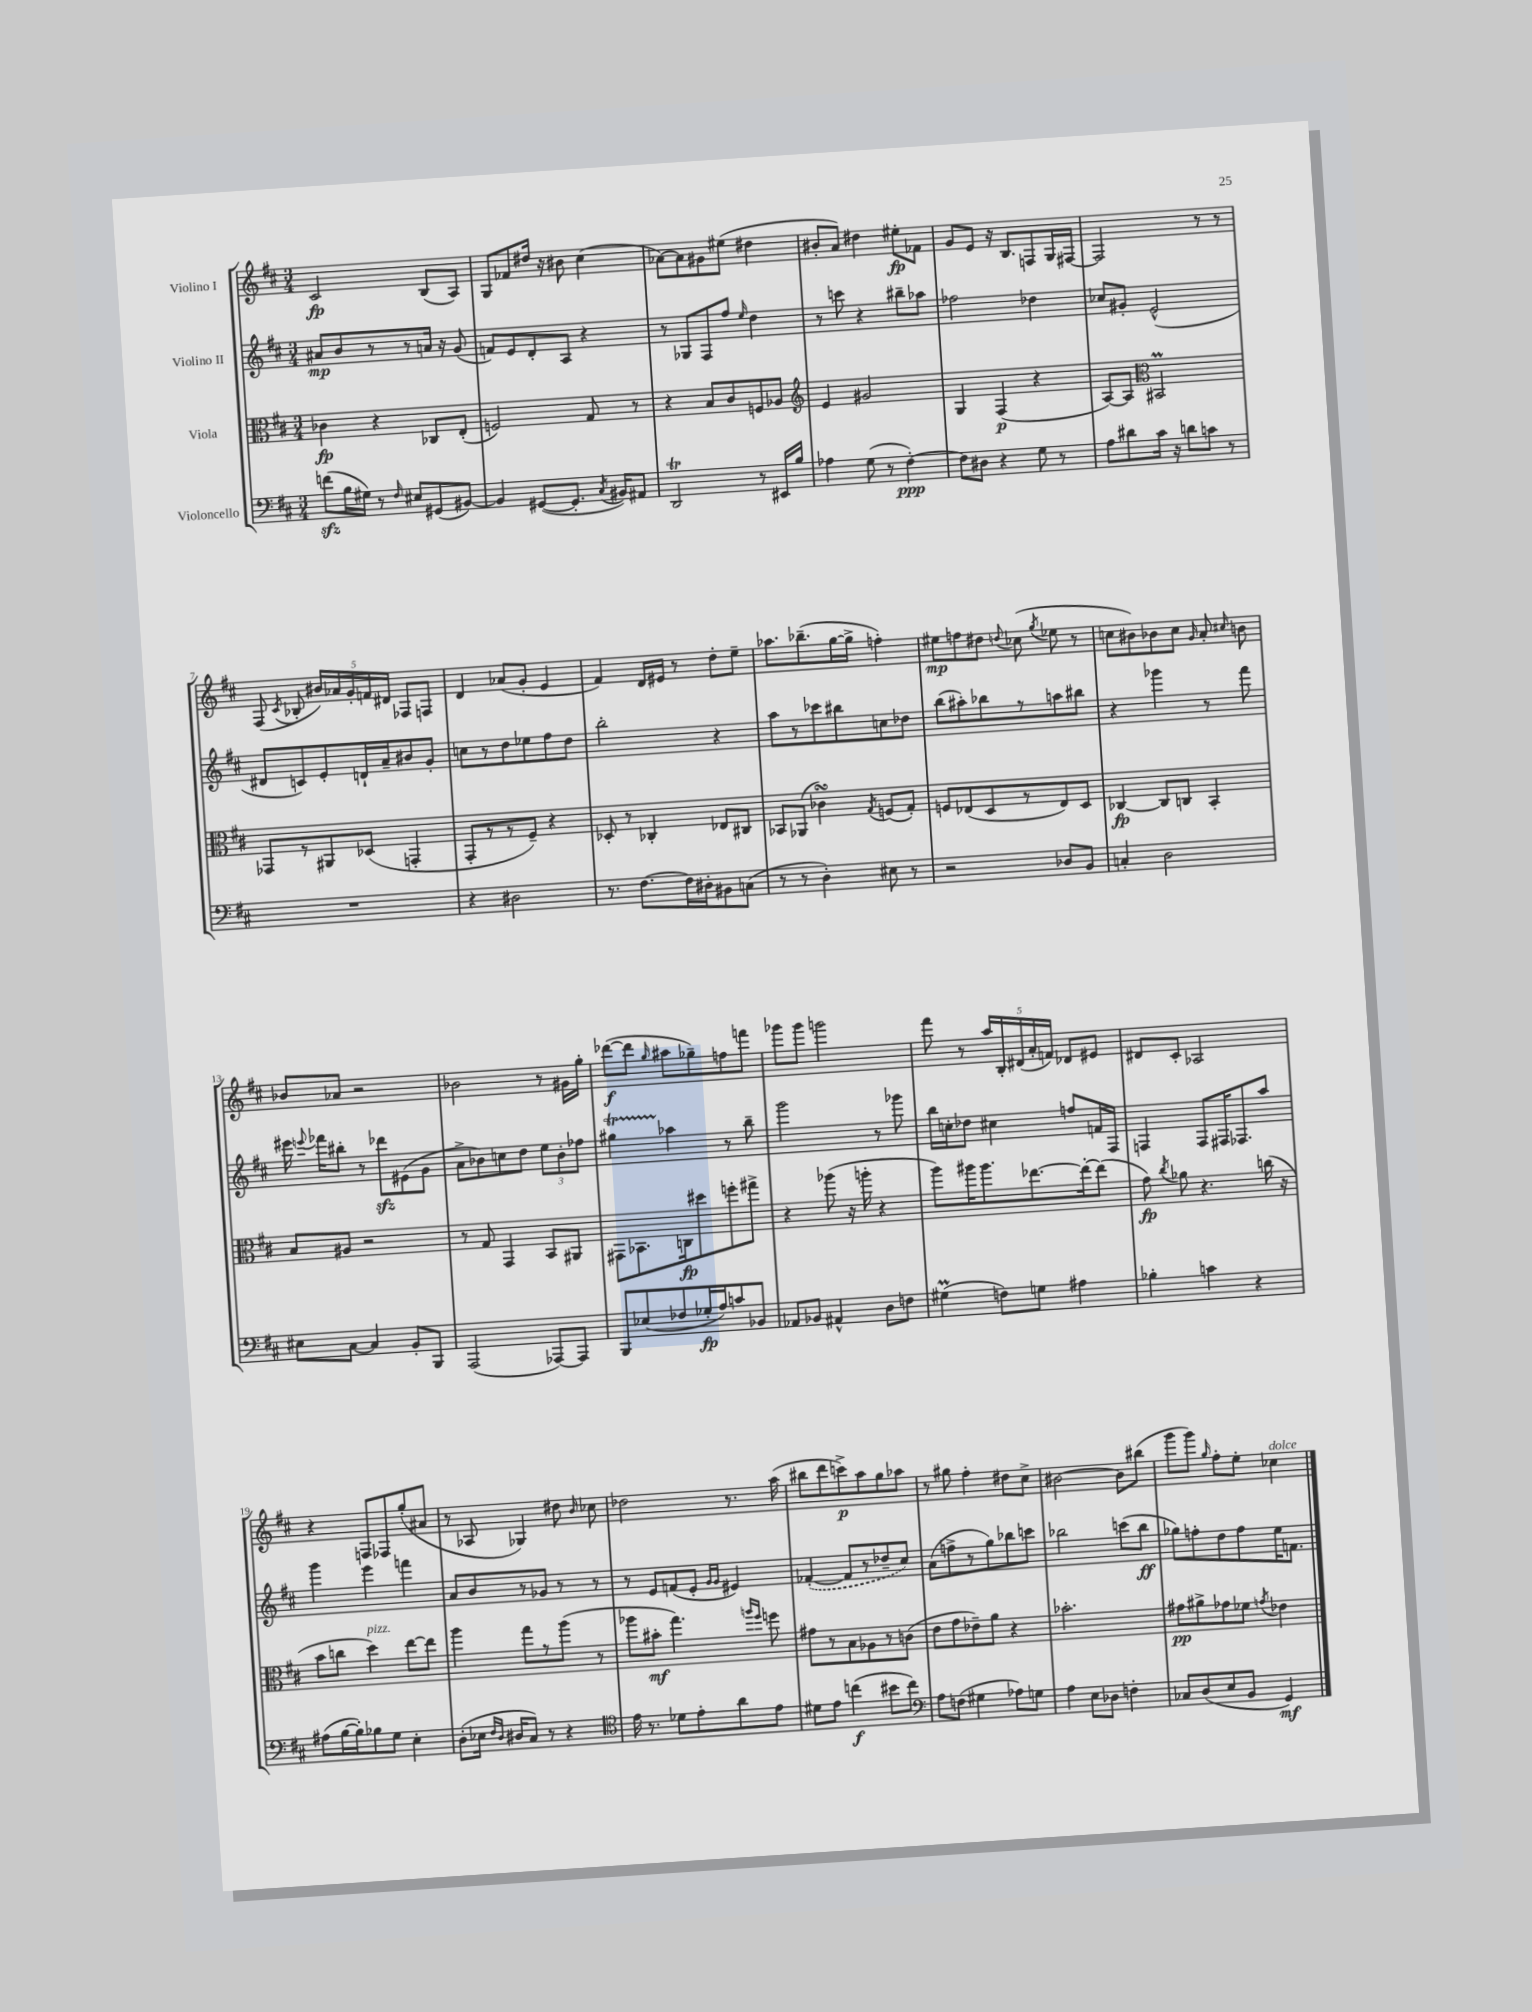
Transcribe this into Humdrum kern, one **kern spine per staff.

**kern	**kern	**kern	**kern
*staff4	*staff3	*staff2	*staff1
*clefF4	*clefC3	*clefG2	*clefG2
*k[f#c#]	*k[f#c#]	*k[f#c#]	*k[f#c#]
*M3/4	*M3/4	*M3/4	*M3/4
(8f	4c-	8a#	2c#
16B	.	8b	.
16G#)	.	.	.
8r	4r	8r	.
16qqF#	.	.	.
8E#	.	8r	.
(8GG#	8C-	16a	(8B
.	.	16r	.
[8BB#)	(8E'	(8g	8A)
=	=	=	=
4BB#]	2F)	8f)	8G
.	.	8e	8f-
([8GG#	.	8d'	16dd#
.	.	.	16r
8.GG#']	.	8A	8b#
.	8G	4r	(4cc#
8qC#	.	.	.
16BB#)	.	.	.
8AA#	8r	.	.
=	=	=	=
2DD	4r	8r	[8a-)
.	.	8G-	8a-]
.	8B	8F#	8g#
.	8c#	8ff#	(8ee#
.	.	16qqee	.
8r	8F	4dd	4dd#
16EE#	8A-	.	.
16B	.	.	.
=	=	=	=
*	*clefG2	*	*
4A-	4e	8r	8b#'
.	.	8ccc	8a)
(8G	2g#	4r	4dd#
8r	.	.	.
[4F#')	.	8bb#~	8ee#'
.	.	8aa-	8f-
=	=	=	=
8F#]	4G	2ff-	8g
8D#	.	.	8e
4r	(4F#	.	16r
.	.	.	8.B
8G	4r	4dd-	8F
8r	.	.	16G
.	.	.	[16F#
=	=	=	=
8A	[8A)	8cc-	2F#]
8d#	8A]	8g#'	.
*	*clefC3	*	*
16c#	2BB#	(2e^^	.
16r	.	.	.
8d	.	.	.
8c	.	.	8r
8r	.	.	8r
=	=	=	=
2.r	8GG-	8d#	(8F#
.	.	.	8qc#
.	8r	8c)	8B-'
.	8AA#	8e'	20b#)
.	.	.	20a-
.	.	.	20g'
.	(8D-	16d`	.
.	.	.	20f
.	.	16a~	.
.	.	.	20d#
.	4GG'	8b#	8F-
.	.	8g'	8F
=	=	=	=
4r	8GG'	8cc	4d
.	8r	8r	.
2D#	8r	8dd	(8a-
.	8F#~)	8ee-	8g'
.	4r	8ff#	4e
.	.	8dd	.
=	=	=	=
8.r	8D-'	2bb'	4f#)
.	8r	.	.
[8.F#	.	.	.
.	4C-'	.	16d
.	.	.	16e#
16F#]	.	.	8r
16D#'	.	.	.
8BB#	8E-	4r	8dd'
(8C	8C#	.	8ee~
=	=	=	=
8r	8BB-	8aa	8.aa-
8r	(8AA-	8r	.
.	.	.	(8.bb-~
4D')	4c-)	8ccc-	.
.	.	8bb#	[16gg
.	.	.	16gg^]
.	8qG	.	.
8E#	(8F	8cc	4ff')
8r	8G')	8dd-	.
=	=	=	=
2r	8F	(8bb	8ee#
.	(8E-	8aa#')	8ff
.	8D	8bb-	8dd#
.	.	.	8qqdd
.	8r	8r	(8cc-
.	.	.	8qgg
8D-	8E-)	8aa	8ee-
8BB	8D	8bb#	8r
=	=	=	=
4C'	[4C-	4r	8cc
.	.	.	8b#)
2D	8C-]	4ggg-	8b-
.	8C	.	8cc
.	.	.	16qqg
.	4BB'	8r	8a'
.	.	.	16qqcc#
.	.	8fff#	8b
=	=	=	=
8E#	8B	16eee#	8b-
.	.	8qqeee	.
.	.	16fff-	.
[8C#	8A#	8bb#'	8a-
4C#]	2r	8r	2r
.	.	8ddd-	.
8BB'	.	(8e#	.
8BBB	.	8g	.
=	=	=	=
(2AAA	8r	8a^	2b-
.	8G	8b-)	.
.	4GG	8cc	.
.	.	8dd	.
[8AAA-)	8BB	12ee	8r
.	.	12b-'	.
8AAA-]	8AA#	.	16g#
.	.	12ff-	.
.	.	.	16gg'
=	=	=	=
8BBB	8GG#	4gg#	([8ddd-
(8E-	8.BB-	.	8ddd-]
.	.	.	16qqgg
8F-	.	4aa-	8aa#
.	16C	.	.
16G-'	8dd#	.	8gg-~)
16A)	.	.	.
8c	8ff'	8r	8ff
8BB-	8gg#^	8bb~	8fff
=	=	=	=
8AA-	4r	2ggg	8ggg-
8BB-	.	.	8ggg-
4AA#^^	(8aa-	.	2ggg
.	16r	.	.
.	16aa'	.	.
8D	4r	8r	.
8F	.	8ggg-	.
=	=	=	=
(4G#	8aa)	16bb	8fff#
.	.	16cc'	.
.	16aa#	8dd-	8r
.	8.aa#	.	.
8F)	.	4cc#	20aa
.	.	.	20B'
.	.	.	(20d#
8G	[8.ee-	.	.
.	.	.	20a'
.	.	.	20f)
4A#	.	8ff	8d-
.	16ee-'_	.	.
.	(8ee-]	16f	8e#
.	.	16F#	.
=	=	=	=
4B-'	8g)	4F	8d#
.	8qcc#	.	.
.	8a-	.	8c#'
4c	4.r	8F	2A-
.	.	16F#	.
.	.	8.F-	.
4r	.	.	.
.	(16cc	8aa	.
.	16r	.	.
=	=	=	=
(8A#	8b	4ggg	4r
[16B	8cc	.	.
16B'])	.	.	.
8B-	4dd)	4eee	8F
8G	.	.	8F-
4E'	[8ee	4fff	(8gg'
.	8ee]	.	8a#
=	=	=	=
(8D'	4aa	8a	8r
16E-	.	8b	8A-
16qqF#	.	.	.
16qqD	.	.	.
16D#	.	.	.
8C#)	8gg	8r	4G-)
8r	8r	8g-	.
4r	(8aa	8r	8dd#
.	.	.	16qqb
.	8r	8r	8cc-
=	=	=	=
*clefC4	*	*	*
16e	8aa-	8r	2dd-
8.r	.	.	.
.	8b#'	8e	.
8d-	4.gg)	(8f	.
8e'	.	8e'	.
.	.	16qqg	.
.	.	16qqg	.
8a	.	4e#)	8.r
.	16qqaa	.	.
.	16qqff#	.	.
8e	8ff	.	.
.	.	.	(16aa
=	=	=	=
8d#	8g#	([4f-'	8bb#
8e	8r	.	8ddd
(4cc	8B	8f-]	8ccc^)
.	8A-	8r	8aa
8b#	8r	8dd-~	8gg
8cc)	(8c	8cc#)	8aa-
=	=	=	=
*clefF4	*	*	*
8A	8e	(8a	8r
(8F	8g	8ff^	8gg#
4G#	8e-~)	8r	4ff#'
.	8a	8gg)	.
8A-)	4r	8bb-	8dd#
8G	.	8ccc	8cc#^
=	=	=	=
4A	2.b-'	2bb-	[2b#
8E	.	.	.
8D-	.	.	.
4F'	.	(8ccc	8b#]
.	.	8bb-	(8bb#
=	=	=	=
8C-	8g#	8gg-)	8ggg
(8D	8a#^	8ff'	8ggg)
.	.	.	16qqgg
8E	8g-	8dd	8ff#'
8BB	8f-	8ff	8ee'
.	8qg	.	.
4GG)	4e-	16ee	4cc-
.	.	8.f	.
==	==	==	==
*-	*-	*-	*-
